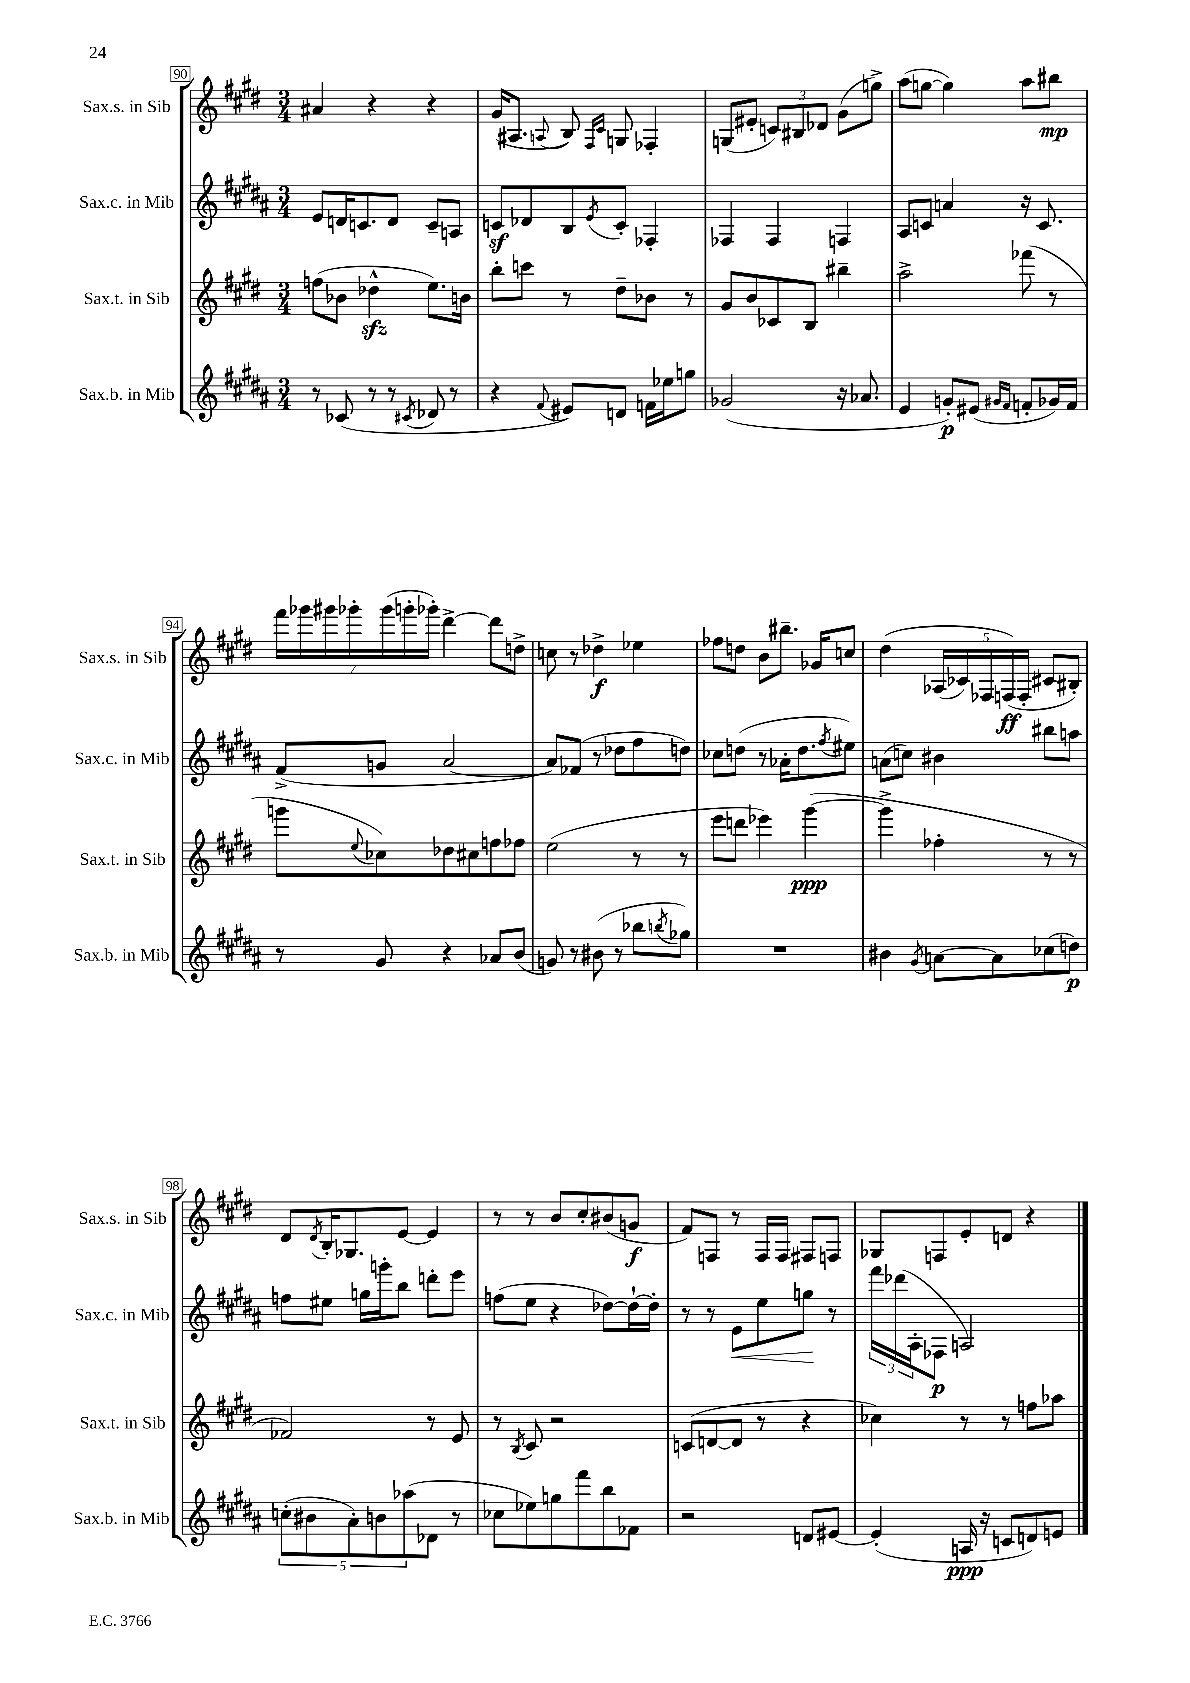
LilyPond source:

<<
\new StaffGroup <<
\new Staff = "s0" \with { instrumentName = "Sax.s. in Sib" shortInstrumentName = "Sax.s. in Sib" } {
    \clef treble \key e \major \numericTimeSignature \time 3/4
    ais'4 r4 r4 |
    gis'16( ais8. \appoggiatura { a8 } b8) \grace { fis16 cis'16 } g8 fes4-. |
    g8( eis'8-. \tuplet 3/2 { c'8) bis8 des'8 } gis'8( g''8->) |
    a''8( g''8~ g''4) a''8 bis''8\mp |
    \tuplet 7/4 { fis'''16 ges'''16 gis'''16 ges'''16-. ges'''16( g'''16-. ges'''16-.) } dis'''4~-> dis'''8 d''8-> |
    c''8 r8 des''4->\f ees''4 |
    fes''8 d''8 b'8 bis''8.-- ges'16 c''8 |
    dis''4\( \tuplet 5/4 { aes16( ces'16) fes16 f16\ff(\) f16-. } cis'8 bis8-.) |
    dis'8 \acciaccatura { dis'8 } b16-. ges8. e'8~ e'4 |
    r8 r8 b'8 cis''8-. bis'8( g'8\f |
    fis'8) f8 r8 f16 f16 fis8 f8 |
    ges8 f8 e'8-. d'8 r4 \bar "|." |
}
\new Staff = "s1" \with { instrumentName = "Sax.c. in Mib" shortInstrumentName = "Sax.c. in Mib" } {
    \clef treble \key b \major \numericTimeSignature \time 3/4
    e'8 d'16 c'8. d'8 c'8-- a8 |
    c'8\sf des'8 b8 \acciaccatura { e'8 } c'8-. fes4-. |
    fes4 fes4 f4 |
    ais8 c'8 a'4 r16 c'8. |
    fis'8->( g'8 ais'2~ |
    ais'8) fes'8( r8 des''8 fis''8 d''8) |
    ces''8 d''8( r8 aes'16-. d''8. \acciaccatura { fis''8 } eis''8) |
    a'8( c''8) bis'4 bis''8 a''8 |
    f''8 eis''8 g''16 g'''16-. b''8 d'''8-. e'''8 |
    f''8( e''8 r4 des''8~) des''16~-! des''16-. |
    r8 r8 e'8\< e''8 g''8\! r8 |
    \tuplet 3/2 { fis'''16 des'''16( ais16-. } fes8\p a2) \bar "|." |
}
\new Staff = "s2" \with { instrumentName = "Sax.t. in Sib" shortInstrumentName = "Sax.t. in Sib" } {
    \clef treble \key e \major \numericTimeSignature \time 3/4
    f''8( bes'8 des''4-^\sfz e''8.) b'16 |
    b''8-. c'''8 r8 dis''8-- bes'8 r8 |
    gis'8 b'8 ces'8 b8 bis''4-- |
    a''2-> fes'''8( r8 |
    g'''8 \appoggiatura { e''8 } ces''8) des''8 cis''8 f''8 fes''8 |
    e''2( r8 r8 |
    e'''8 d'''8 ees'''4) gis'''4~\ppp( |
    gis'''4-> fes''4-. r8 r8 |
    fes'2) r8 e'8 |
    r8 \acciaccatura { b8 } cis'8 r2 |
    c'8( d'8~ d'8 r8 r4 |
    ces''4) r8 r8 f''8 aes''8 \bar "|." |
}
\new Staff = "s3" \with { instrumentName = "Sax.b. in Mib" shortInstrumentName = "Sax.b. in Mib" } {
    \clef treble \key b \major \numericTimeSignature \time 3/4
    r8 ces'8( r8 r8 \acciaccatura { cis'8 } des'8 r8 |
    r4 \appoggiatura { fis'8 } eis'8) d'8 f'16 ees''16 g''8 |
    ges'2( r16 aes'8. |
    e'4 g'8-.\p) eis'8( \grace { gis'16 fis'16 } f'8-. ges'16) f'16 |
    r8 gis'8 r4 aes'8 b'8( |
    g'8) r8 bis'8( r8 bes''8 \acciaccatura { b''8 } ges''8) |
    R2. |
    bis'4 \acciaccatura { gis'8 } a'8~ a'8 ces''8( d''8\p) |
    \tuplet 5/4 { c''8-.( bis'8 ais'8-.) b'8 aes''8( } des'8 r8 |
    ces''8 ees''8) g''8 fis'''8 b''8 fes'8 |
    r2 d'8 eis'8~ |
    eis'4-.( a16\ppp r16 c'8 d'8) e'8 \bar "|." |
}
>>
>>
\layout { \context { \Score currentBarNumber = #90 \override BarNumber.stencil = #(make-stencil-boxer 0.1 0.3 ly:text-interface::print) } }
